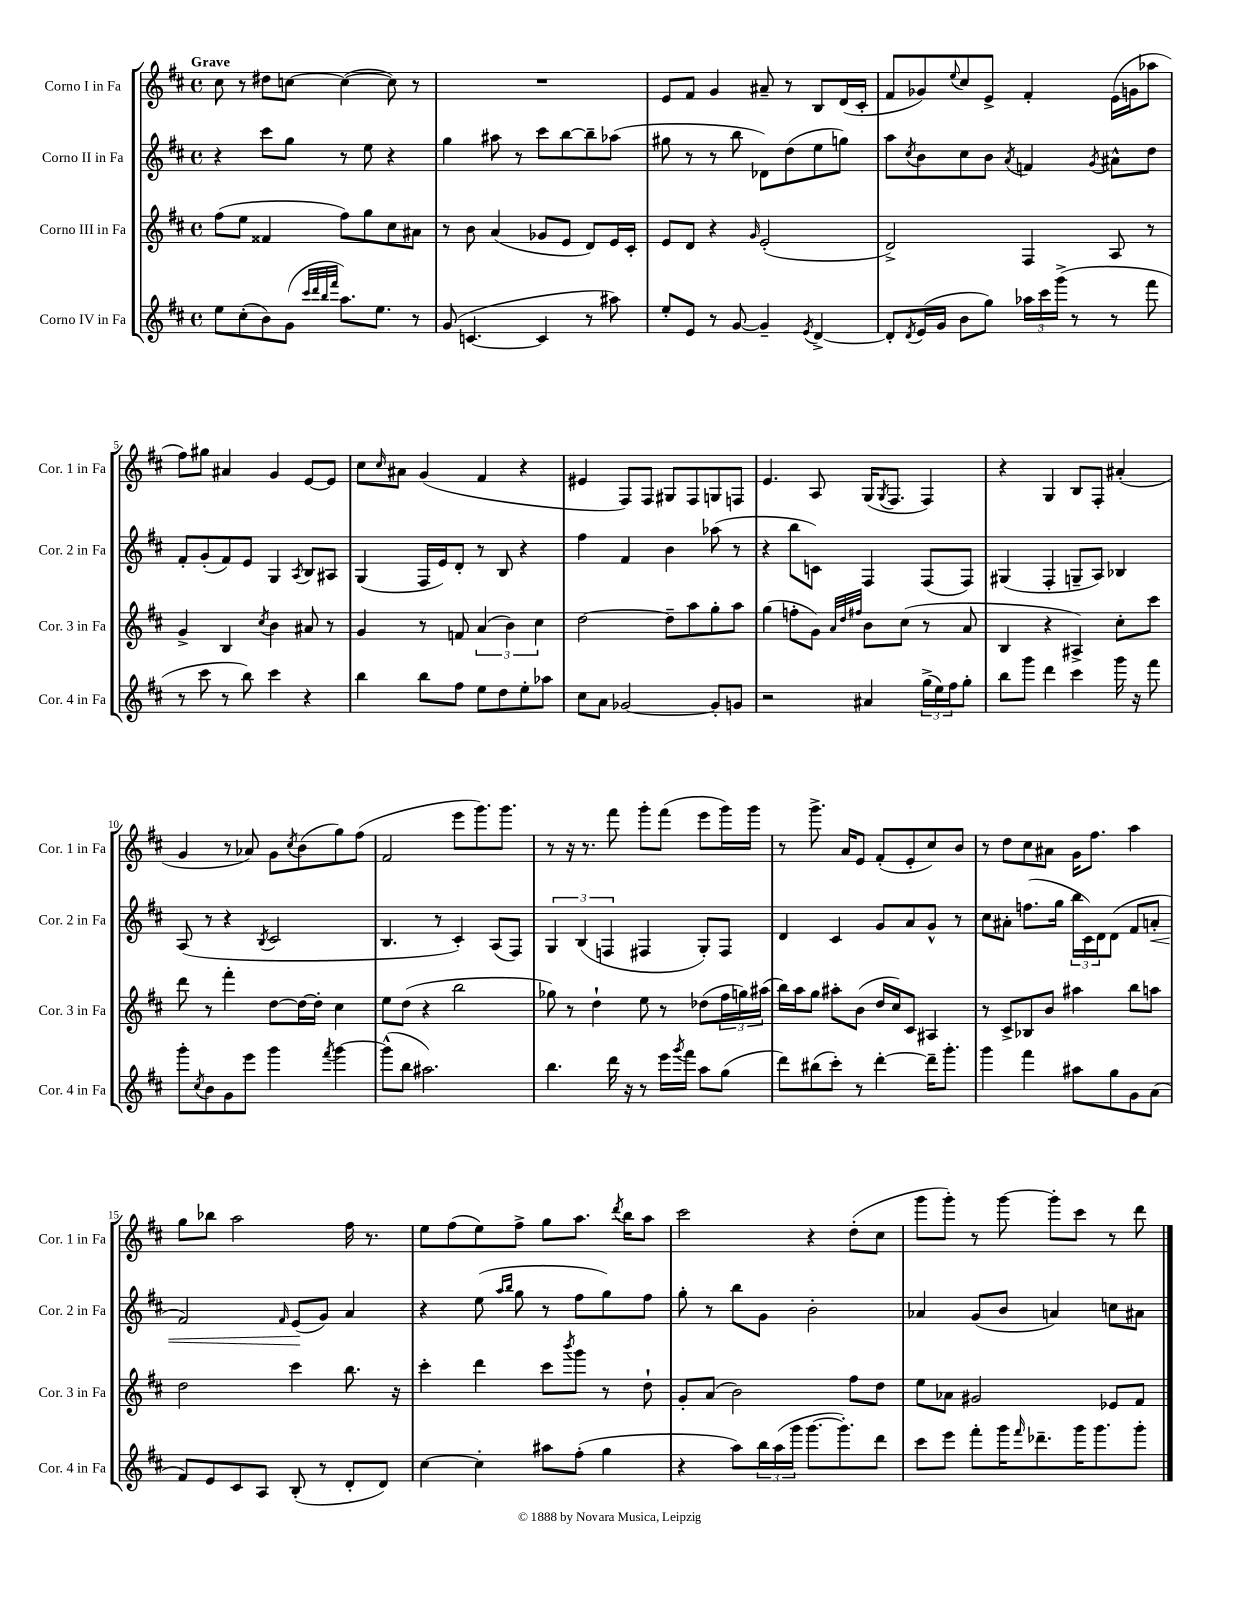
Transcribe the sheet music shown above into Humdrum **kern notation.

**kern	**kern	**kern	**dynam	**kern
*part4	*part3	*part2	*part2	*part1
*staff4	*staff3	*staff2	*staff2	*staff1
*I"Corno IV in Fa	*I"Corno III in Fa	*I"Corno II in Fa	*	*I"Corno I in Fa
*I'Cor. 4 in Fa	*I'Cor. 3 in Fa	*I'Cor. 2 in Fa	*	*I'Cor. 1 in Fa
*clefG2	*clefG2	*clefG2	*	*clefG2
*k[f#c#]	*k[f#c#]	*k[f#c#]	*	*k[f#c#]
*M4/4	*M4/4	*M4/4	*	*M4/4
*met(c)	*met(c)	*met(c)	*	*met(c)
=1	=1	=1	=1	=1
!	!	!	!	!LO:TX:a:B:t=Grave
8ee\L	(8ff#\L	4r	.	8cc#\
(8cc#'\	8ee\J	.	.	8r
8b\)	4f##X/	8ccc#\L	.	8dd#X\L
(8g\J	.	8gg\J	.	[8ccn\J
32qqccc#/LLL	.	.	.	.
32qqddd/	.	.	.	.
32qqbb/	.	.	.	.
32qqfff#/JJJ	.	.	.	.
8.aa\L)	8ff#\L)	8r	.	(4cc\_
.	8gg\	8ee\	.	.
8.ee\J	.	.	.	.
.	8cc#\	4r	.	8cc\])
8r	8a#X\J	.	.	8r
=2	=2	=2	=2	=2
(8g/	8r	4gg\	.	1r
[4.cn/	8b\	.	.	.
.	(4a/	8aa#X\	.	.
.	.	8r	.	.
4c/]	8g-X/L	8ccc#\L	.	.
.	8e/J	[8bb\	.	.
8r	8d/L)	8bb~\]	.	.
8aa#X\)	16e/L	(8aa-X\J	.	.
.	16c#'/JJ	.	.	.
=3	=3	=3	=3	=3
8ee'/L	8e/L	8gg#X\	.	8e/L
8e/J	8d/J	8r	.	8f#/J
8r	4r	8r	.	4g/
[8g/	.	8bb\	.	.
.	16qqg/	.	.	.
4g~/]	(2e'/	8d-X\L)	.	8a#X~/
.	.	(8dd\	.	8r
8qe/	.	.	.	.
[4d^/	.	8ee\	.	8B/L
.	.	8ggn\J)	.	(16d/L
.	.	.	.	16c#'/JJ
=4	=4	=4	=4	=4
8d'/L]	2d^/)	8aa\L	.	8f#/L
8qd/	.	8qcc#/	.	.
(16e/L	.	8b\	.	8g-X/)
16g/JJ	.	.	.	.
.	.	.	.	8qqee/
8b\L	.	8cc#\	.	8cc#/
8gg\J)	.	8b\J	.	8e^/J
.	.	8qa/	.	.
24aa-X\LL	4F#/	4fn/	.	4f#'/
24ccc#\	.	.	.	.
(24ggg^\JJ	.	.	.	.
8r	.	.	.	.
.	.	8qg/	.	.
8r	8A/	8a#X^^\L	.	(16e\LL
.	.	.	.	16gn\J
8fff#\	8r	8dd\J	.	8aa-X\J
!!LO:LB:g=z
=5	=5	=5	=5	=5
8r	4g^/	8f#'/L	.	8ff#\L)
8ccc#\	.	(8g'/	.	8gg#X\J
8r	4B/	8f#/)	.	4a#X/
8bb\)	.	8e/J	.	.
.	8qcc#/	.	.	.
4ccc#\	4b\	4G/	.	4g/
.	.	8qA/	.	.
4r	8a#X/	8B/L	.	[8e/L
.	8r	8A#X/J	.	8e/J]
=6	=6	=6	=6	=6
4bb\	4g/	(4G/	.	8cc#\L
.	.	.	.	16qqcc#/
.	.	.	.	8a#X\J
8bb\L	8r	16F#/LL	.	(4g/
.	.	16e/J)	.	.
8ff#\J	8fn/	8d'/J	.	.
8ee\L	(6a/	8r	.	4f#/
8dd\	.	8B/	.	.
.	6b\)	.	.	.
8ee'\	.	4r	.	4r
.	6cc#\	.	.	.
8aa-X\J	.	.	.	.
=7	=7	=7	=7	=7
8cc#\L	[2dd\	4ff#\	.	4e#X/
8a\J	.	.	.	.
[2g-X/	.	4f#/	.	8F#/L)
.	.	.	.	8F#/J
.	8dd~\L]	4b\	.	8G#X/L
.	8aa\	.	.	8F#/
8g-'/L]	8gg'\	(8aa-X\	.	8Gn/
8gn/J	8aa\J	8r	.	8Fn/J
=8	=8	=8	=8	=8
2r	(4gg\	4r	.	4.e/
.	8ffn'\L	8bb\L	.	.
.	8g\J)	8cn\J)	.	8A/
.	32qqa/LLL	.	.	.
.	32qqdd/	.	.	.
.	32qqff#X/JJJ	.	.	.
4a#X/	8b\L	4F#/	.	(16G/KL
.	.	.	.	8qG/
.	.	.	.	8.F#/J
.	(8cc#\J	.	.	.
(24gg^\LL	8r	(8F#/L	.	4F#/)
24ee\)	.	.	.	.
24ff#\J	.	.	.	.
8gg'\J	8a/	8F#/J)	.	.
=9	=9	=9	=9	=9
8bb\L	4B/	(4G#X/	.	4r
8ggg\J	.	.	.	.
4ddd\	4r	4F#'/	.	4G/
4ccc#\	4A#X^/)	8Gn~/L	.	8B/L
.	.	8A/J)	.	8F#'/J
16ggg\	8cc#'\L	4B-X/	.	(4a#X'/
16r	.	.	.	.
8fff#\	8ccc#\J	.	.	.
!!LO:LB:g=z
=10	=10	=10	=10	=10
8ggg'\L	8ddd\	(8A/	.	4g/
8qcc#/	.	.	.	.
8b\	8r	8r	.	.
8g\	4fff#'\	4r	.	8r
8eee\J	.	.	.	8a-X/)
.	.	8qB/	.	.
4ggg\	[8dd\L	2c#/	.	8g\L
.	.	.	.	8qcc#/
.	16dd\L_	.	.	(8b\
.	16dd'\JJ]	.	.	.
8qfff#/	.	.	.	.
[4ggg\	4cc#\	.	.	8gg\)
.	.	.	.	(8ff#\J
=11	=11	=11	=11	=11
(8ggg^^\L]	8ee\L	4.B/	.	2f#/
8bb\J	(8dd\J	.	.	.
2.aa#X\)	4r	.	.	.
.	.	8r	.	.
.	2bb\	4c#'/)	.	8eee\L
.	.	.	.	8.ggg\)
.	.	(8A/L	.	.
.	.	.	.	8.ggg\J
.	.	8F#/J)	.	.
=12	=12	=12	=12	=12
4.bb\	8gg-X\)	6G/	.	8r
.	8r	.	.	16r
.	.	(6B/	.	.
.	.	.	.	8.r
.	4dd`\	.	.	.
.	.	6Fn/	.	.
16ddd\	.	.	.	8fff#\
16r	.	.	.	.
8r	8ee\	4F#X/	.	8ggg'\L
16eee\LL	8r	.	.	(8fff#\J
8qggg/	.	.	.	.
16fff#\JJ	.	.	.	.
8aa\L	(8dd-X\L	8G'/L)	.	8eee\L
(8gg\J	24ff#\L	8F#/J	.	16ggg\L)
.	24ggn\)	.	.	.
.	.	.	.	16ggg\JJ
.	(24aa#X\JJ	.	.	.
=13	=13	=13	=13	=13
8ddd\L)	16bb\LL)	4d/	.	8r
.	16aa\J	.	.	.
(8bb#X\	8gg\J	.	.	8.ggg^\
8ccc#'\J)	8aa#X'\L	4c#/	.	.
.	.	.	.	16a/KL
8r	(8b\J	.	.	8e/J
[4ddd'\	16dd/LL	8g/L	.	(8f#'/L
.	16cc#/J)	.	.	.
.	8c#/J	8a/	.	8e'/
16ddd~\KL]	4A#X/	8g^^/J	.	8cc#/)
8.ggg'\J	.	.	.	.
.	.	8r	.	8b/J
=14	=14	=14	=14	=14
4ggg\	8r	8cc#\L	.	8r
.	8c#^/L	8a#X'\J	.	8dd\L
4fff#\	8B-X/	(8.ffn\L	.	8cc#\
.	8b/J	.	.	8a#X\J
.	.	16gg\Jk	.	.
8aa#X\L	4aa#X\	24bb\LL	.	16g\KL
.	.	24c#\)	.	.
.	.	.	.	8.ff#\J
.	.	24d\J	.	.
8gg\	.	(8d\J	.	.
8g\	8bb\L	8f#/L	.	4aa\
!	!	!	!LO:HP:b	!
(8a\J	8aan\J	8an'/J	<	.
!!LO:LB:g=z
=15	=15	=15	=15	=15
8f#/L)	2dd\	2f#/)	.	8gg\L
8e/	.	.	.	8bb-X\J
8c#/	.	.	.	2aa\
8A/J	.	.	.	.
.	.	16qqf#/	.	.
(8B'/	4ccc#\	(8e/L	.	.
8r	.	8g/J)	[	.
8d'/L	8.bb\	4a/	.	16ff#\
.	.	.	.	8.r
8d/J)	.	.	.	.
.	16r	.	.	.
=16	=16	=16	=16	=16
[4cc#\	4ccc#'\	4r	.	8ee\L
.	.	.	.	(8ff#\
4cc#'\]	4ddd\	(8ee\	.	8ee\)
.	.	16qqaa/LL	.	.
.	.	16qqbb/JJ	.	.
.	.	8gg\	.	8ff#^\J
8aa#X\L	8ccc#\L	8r	.	8gg\L
.	8qbbb/	.	.	.
(8ff#'\J	8ggg\J	8ff#\L	.	8.aa\J
4gg\	8r	8gg\)	.	.
.	.	.	.	8qddd/
.	.	.	.	16bb\KL
.	8dd`\	8ff#\J	.	8aa\J
=17	=17	=17	=17	=17
4r	8g'/L	8gg'\	.	2ccc#\
.	(8a/J	8r	.	.
8aa\L)	2b\)	8bb\L	.	.
24bb\L	.	8g\J	.	.
(24aa\	.	.	.	.
24ggg\JJ	.	.	.	.
[8.ggg\L	.	2b'\	.	4r
8.ggg'\])	.	.	.	.
.	8ff#\L	.	.	(8dd'\L
8ddd\J	8dd\J	.	.	8cc#\J
=18	=18	=18	=18	=18
8ccc#\L	8ee\L	4a-X/	.	8ggg\L
8eee\J	8a-X\J	.	.	8ggg'\J)
8fff#'\L	2g#X/	(8g/L	.	8r
16ggg\K	.	8b/J	.	[8ggg\
16qqfff#/	.	.	.	.
8.ddd-X~\	.	.	.	.
.	.	4an/)	.	8ggg'\L]
16ggg\K	.	.	.	8ccc#\J
8.ggg\	.	.	.	.
.	8e-X/L	8ccn\L	.	8r
8ggg'\J	8f#/J	8a#X\J	.	8ddd\
==	==	==	==	==
*-	*-	*-	*-	*-
